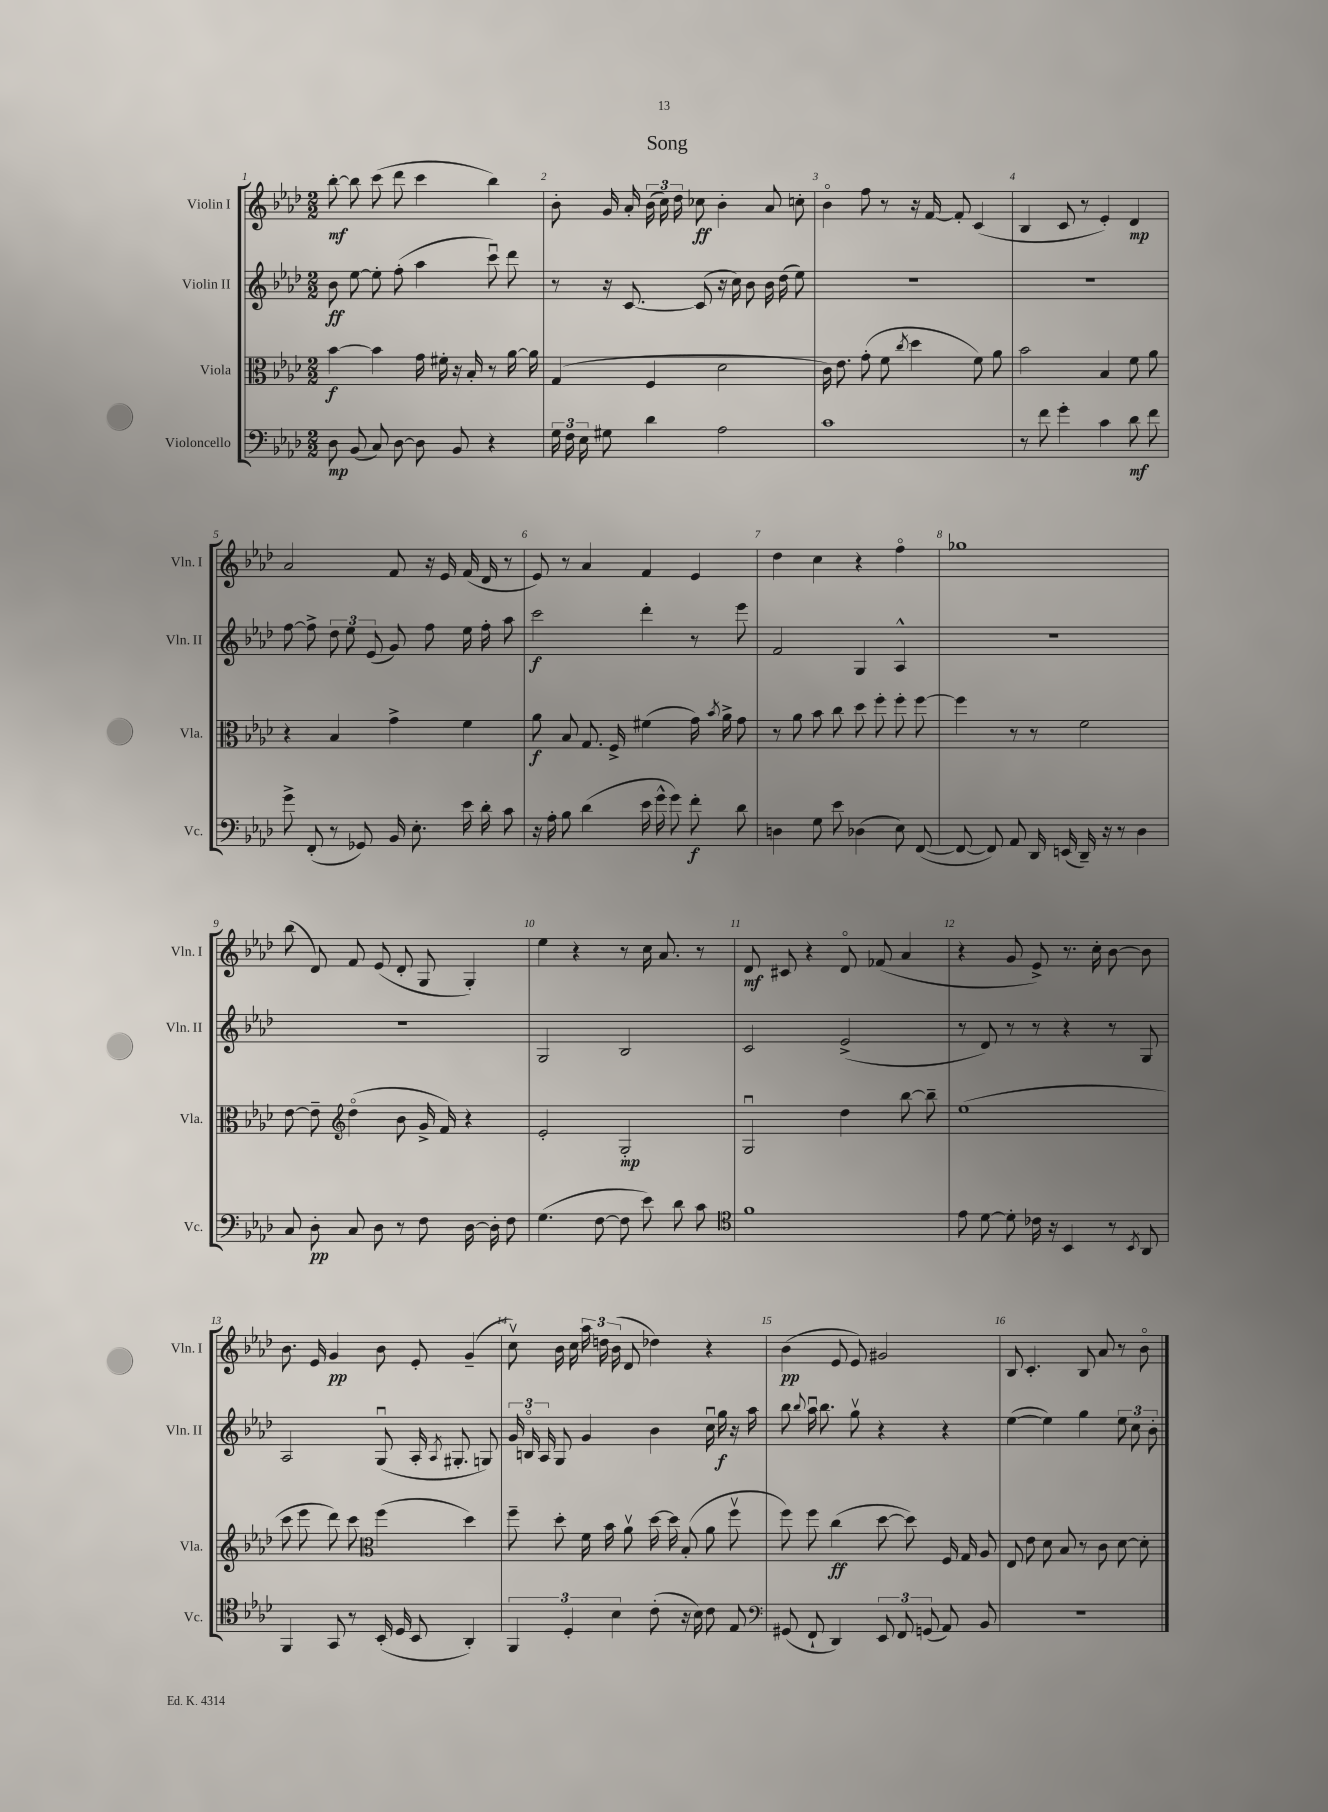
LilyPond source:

\header { title = "Song" }
<<
\new StaffGroup <<
\new Staff = "s0" \with { instrumentName = "Violin I" shortInstrumentName = "Vln. I" } {
    \clef treble \key aes \major \numericTimeSignature \time 2/2
    \autoBeamOff bes''8~-.\mf bes''8 c'''8( des'''8 c'''4 bes''4) |
    bes'8-. g'16 aes'16-. \tuplet 3/2 { bes'16( c''16) des''16 } ces''8\ff bes'4-. aes'8 c''8-. |
    bes'4\flageolet f''8 r8 r16 f'16~ f'8-. c'4( |
    bes4 c'8 r8 ees'4-.) des'4\mp |
    aes'2 f'8 r16 ees'16 f'16( des'16 r8 |
    ees'8) r8 aes'4 f'4 ees'4 |
    des''4 c''4 r4 f''4\flageolet |
    ges''1 |
    bes''8( des'8) f'8 ees'8( des'8-. g8 g4-.) |
    ees''4 r4 r8 c''16 aes'8. r8 |
    des'8\mf cis'8 r4 des'8\flageolet fes'8( aes'4 |
    r4 g'8 ees'8->) r8. c''16-. bes'8~ bes'8 |
    bes'8. ees'16 g'4\pp bes'8 ees'8-. g'4--( |
    c''8\upbow) bes'16 c''16 \tuplet 3/2 { aes''16 d''16 bes'16( } des'8 des''4) r4 |
    bes'4\pp( ees'8 ees'8) gis'2 |
    bes8 c'4.-. bes8 aes'8 r8 bes'8\flageolet \bar "|." |
}
\new Staff = "s1" \with { instrumentName = "Violin II" shortInstrumentName = "Vln. II" } {
    \clef treble \key aes \major \numericTimeSignature \time 2/2
    \autoBeamOff bes'8\ff ees''8~ ees''8-. f''8-.( aes''4 c'''8\downbow) des'''8 |
    r8 r16 c'8.~ c'8( r16 c''16) bes'8 bes'16 des''16( ees''8) |
    R1 |
    R1 |
    f''8~ f''8-> \tuplet 3/2 { des''8 ees''8 ees'8( } g'8) f''8 ees''16 f''16-. aes''8 |
    c'''2\f des'''4-. r8 ees'''8 |
    f'2 g4 aes4-^ |
    r1 |
    R1 |
    g2 bes2 |
    c'2 ees'2->( |
    r8 des'8) r8 r8 r4 r8 g8 |
    aes2 g8\downbow( aes16-. \acciaccatura { aes8 } gis8.-. g8) |
    \tuplet 3/2 { g'16 b16\flageolet aes16 } g8 g'4 bes'4 c''16\downbow g''16\f r16 aes''16 |
    bes''8 \appoggiatura { bes''8 } aes''16\downbow bes''8. g''8\upbow r4 r4 |
    ees''4~( ees''4) g''4 \tuplet 3/2 { ees''8 c''8 bes'8-. } \bar "|." |
}
\new Staff = "s2" \with { instrumentName = "Viola" shortInstrumentName = "Vla." } {
    \clef alto \key aes \major \numericTimeSignature \time 2/2
    \autoBeamOff bes'4~\f bes'4 g'16 fis'16-. r16 bes16-. r8 aes'16~ aes'16 |
    g4( f4 des'2 |
    c'16) ees'8. g'8-.( f'8 \acciaccatura { c''8 } des''4 f'8) aes'8 |
    bes'2 bes4 f'8 aes'8 |
    r4 bes4 g'4-> f'4 |
    aes'8\f bes8 g8. f16-> fis'4( g'16) \acciaccatura { bes'8 } aes'16-> g'8 |
    r8 aes'8 bes'8 c''8 des''8 f''8-. f''8-. f''8~ |
    f''4 r8 r8 f'2 |
    ees'8~ ees'8-- \clef treble des''4\flageolet( bes'8 g'16-> f'16) r4 |
    ees'2-. g2-.\mp |
    g2\downbow des''4 bes''8~ bes''8-- |
    ees''1( |
    c'''8 ees'''8 des'''8) c'''8 \clef alto f''4( des''4) |
    f''8-- des''8-. f'16 bes'16 aes'8\upbow des''16~ des''16 bes8-.( aes'8 f''8\upbow |
    f''8) f''8 c''4\ff( des''8~ des''8) f16 g16 aes8 |
    ees8 ees'8 des'8 bes8 r8 c'8 des'8~ des'8-. \bar "|." |
}
\new Staff = "s3" \with { instrumentName = "Violoncello" shortInstrumentName = "Vc." } {
    \clef bass \key aes \major \numericTimeSignature \time 2/2
    \autoBeamOff des8\mp bes,8( c8) des8~ des8 bes,8 r4 |
    \tuplet 3/2 { g16 f16 ees16 } gis8 des'4 aes2 |
    c'1 |
    r8 f'8 g'4-. c'4 des'8\mf f'8 |
    g'8-> f,8-.( r8 ges,8) bes,16 ees8.-. ees'16 des'16-. c'8 |
    r16 aes16-. bes8 des'4( ees'16 g'16-^ g'8) f'8-.\f des'8 |
    d4 g8 ees'8 des4( ees8) f,8~( |
    f,8~ f,8) aes,8 des,16 e,16( des,16--) r16 r8 des4 |
    c8 des8-.\pp c8 des8 r8 f8 des16~ des16-. f8 |
    g4.( f8~ f8 ees'8) des'8 c'8 |
    \clef tenor f'1 |
    ees'8 des'8~ des'8-. ces'16 r16 bes,4 r8 \acciaccatura { bes,8 } aes,8 |
    f,4 g,8 r8 bes,16-.( des16 bes,8 aes,4-.) |
    \tuplet 3/2 { f,4 des4-. bes4 } c'8-.( r16 bes16) c'8 ees8 |
    \clef bass gis,8( f,8-! des,4) \tuplet 3/2 { ees,8 f,8 g,8( } aes,8) bes,8 |
    R1 \bar "|." |
}
>>
>>
\layout { \context { \Score \override BarNumber.break-visibility = ##(#f #t #t) barNumberVisibility = #all-bar-numbers-visible } }
